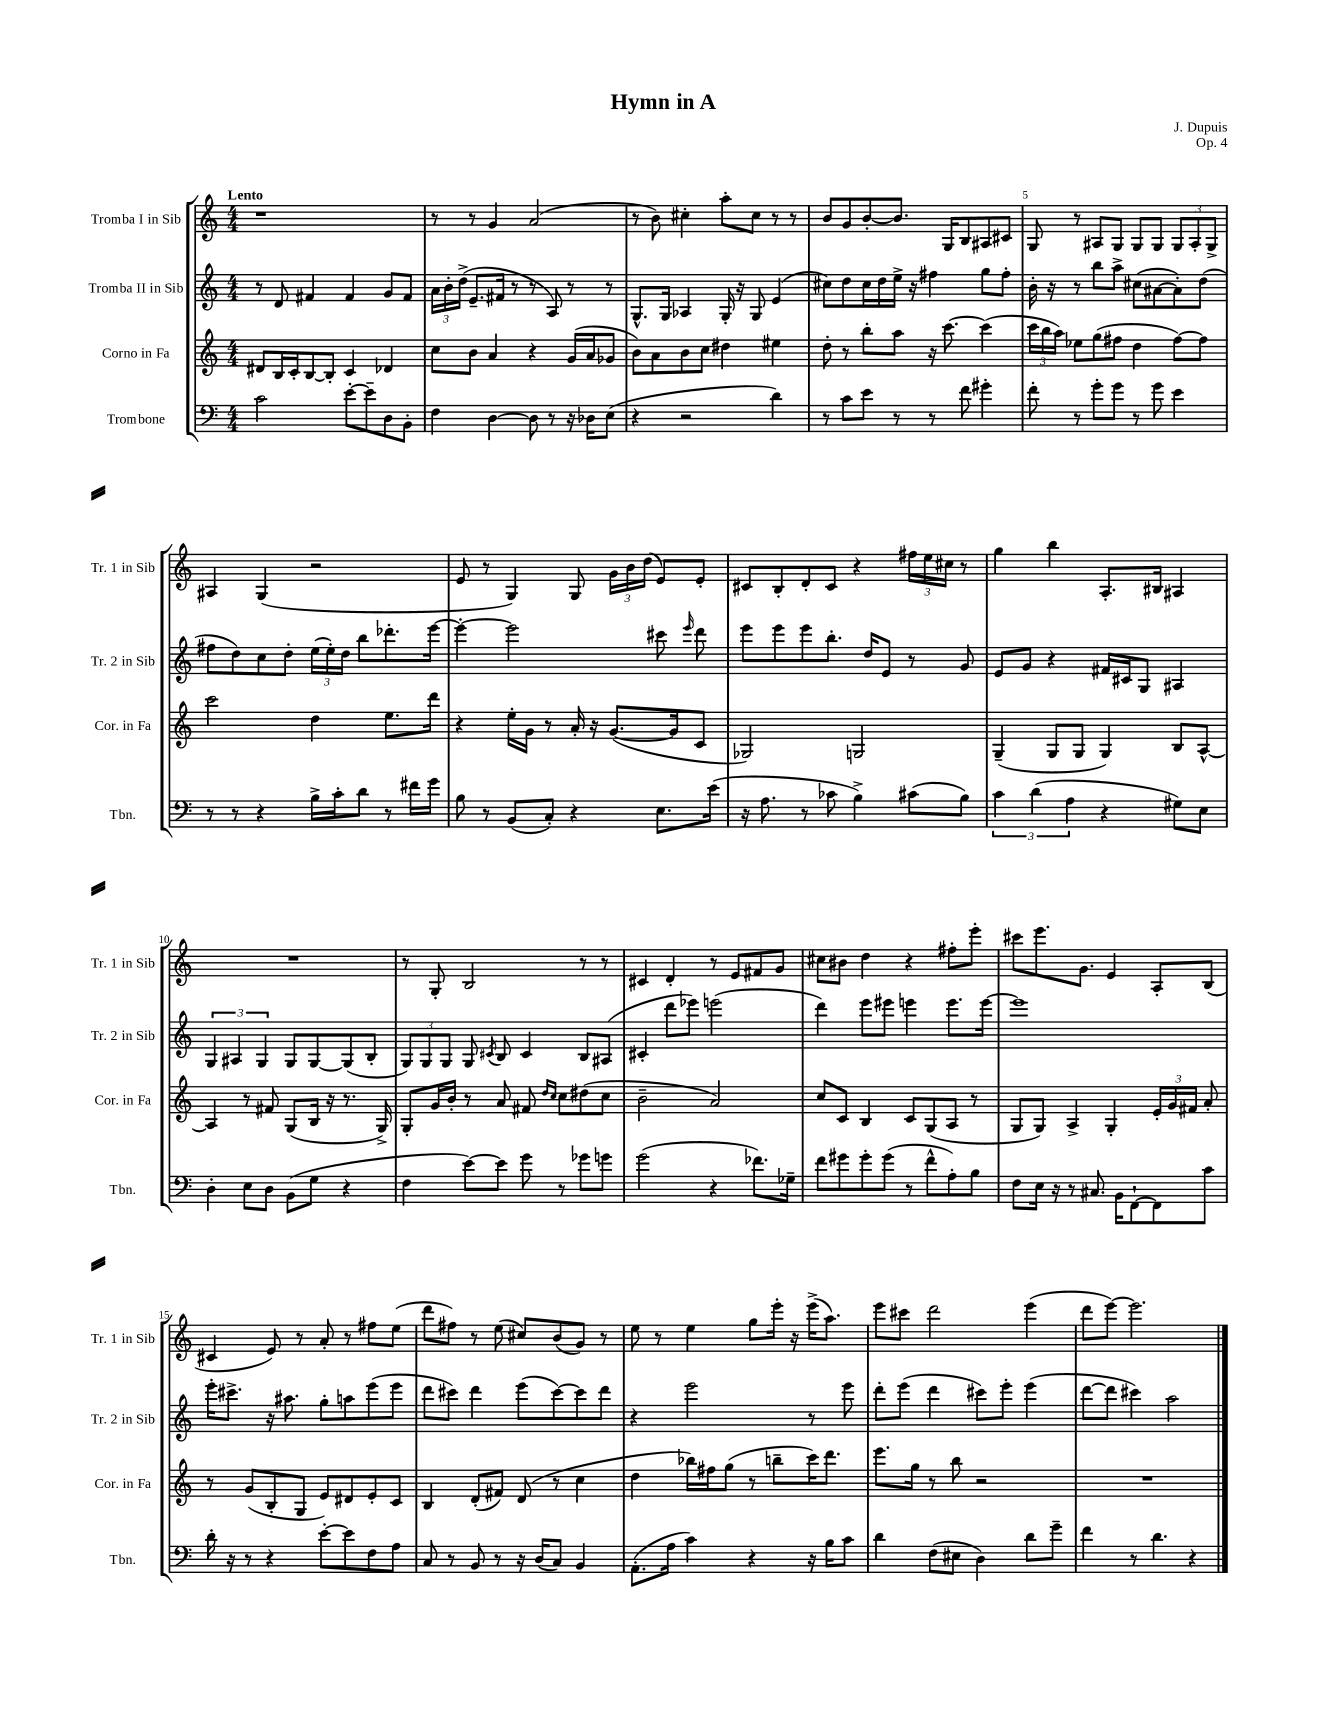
\header { title = "Hymn in A" composer = "J. Dupuis" opus = "Op. 4" }
<<
\new StaffGroup <<
\new Staff = "s0" \with { instrumentName = "Tromba I in Sib" shortInstrumentName = "Tr. 1 in Sib" } {
    \clef treble \key c \major \numericTimeSignature \time 4/4 \tempo "Lento"
    \autoBeamOff r1 |
    r8 r8 g'4 a'2( |
    r8 b'8) cis''4-. a''8[-. cis''8] r8 r8 |
    b'8[ g'8 b'8~-. b'8.] g16[ b8 ais8 cis'8] |
    g8 r8 ais8[ g8] g8[ g8] \tuplet 3/2 { g8[ ais8-. g8]-> } |
    ais4 g4( r2 |
    e'8 r8 g4) g8 \tuplet 3/2 { g'16[ b'16 d''16]( } e'8[) e'8]-. |
    cis'8[ b8-. d'8-. cis'8] r4 \tuplet 3/2 { fis''16[ e''16 cis''16] } r8 |
    g''4 b''4 a8.[-. bis16] ais4 |
    R1 |
    r8 g8-. b2 r8 r8 |
    cis'4 d'4-. r8 e'8[ fis'8 g'8] |
    cis''8[ bis'8] d''4 r4 fis''8[-. e'''8]-. |
    cis'''8[ e'''8. g'8.] e'4 a8[-. b8]( |
    cis'4 e'8) r8 a'8-. r8 fis''8[ e''8]( |
    d'''8[ fis''8]) r8 e''8( cis''8[) b'8( g'8]) r8 |
    e''8 r8 e''4 g''8[ e'''16]-. r16 e'''16[->( a''8.]) |
    e'''8[ cis'''8] d'''2 e'''4( |
    d'''8[ e'''8]~) e'''2. \bar "|." |
}
\new Staff = "s1" \with { instrumentName = "Tromba II in Sib" shortInstrumentName = "Tr. 2 in Sib" } {
    \clef treble \key c \major \numericTimeSignature \time 4/4
    \autoBeamOff r8 d'8 fis'4 fis'4 g'8[ fis'8] |
    \tuplet 3/2 { a'16[ b'16-. d''16]->( } e'8.[-- fis'16] r8 r8 a8) r8 r8 |
    g8.[-^ g16] aes4 g16-. r16 g8 e'4( |
    cis''8[) d''8 cis''16 d''16 e''16]-> r16 fis''4 g''8[ fis''8]-. |
    b'16-. r16 r8 b''8[ a''8]-> cis''8[( ais'8~ ais'8-.) d''8]( |
    fis''8[ d''8) c''8 d''8]-. \tuplet 3/2 { e''16[( e''16-.) d''16] } b''8[ des'''8.-. e'''16]~ |
    e'''4~-. e'''2 cis'''8 \grace { e'''16 } d'''8 |
    e'''8[ e'''8 e'''8 b''8.]-. d''16[ e'8] r8 g'8 |
    e'8[ g'8] r4 fis'16[ cis'16 g8] ais4 |
    \tuplet 3/2 { g4 ais4 g4 } g8[ g8~ g8( b8]-. |
    \tuplet 3/2 { g8[) g8 g8] } g8 \acciaccatura { cis'8 } b8 cis'4 b8[ ais8]( |
    cis'4-. d'''8[ ees'''8]) e'''2( |
    d'''4) e'''8[ eis'''8] e'''4 e'''8.[ e'''16]~ |
    e'''1 |
    e'''16[-. cis'''8.]-> r16 ais''8. g''8[-. a''8 e'''8( e'''8] |
    d'''8[ cis'''8]) d'''4 e'''8[( cis'''8~) cis'''8 d'''8] |
    r4 e'''2 r8 e'''8 |
    d'''8[-. e'''8]( d'''4 cis'''8[) e'''8]-. e'''4( |
    d'''8[~ d'''8] cis'''4) a''2 \bar "|." |
}
\new Staff = "s2" \with { instrumentName = "Corno in Fa" shortInstrumentName = "Cor. in Fa" } {
    \clef treble \key c \major \numericTimeSignature \time 4/4
    \autoBeamOff dis'8[ b16 c'16-. b8~ b8]-. c'4 des'4 |
    c''8[ b'8] a'4 r4 g'16[( a'16 ges'8] |
    b'8[) a'8 b'8 c''8] dis''4 eis''4 |
    d''8-. r8 b''8[-. a''8] r16 c'''8.~ c'''4( |
    \tuplet 3/2 { c'''16[ b''16 a''16]) } ees''8[ g''8( fis''8] d''4 fis''8[~) fis''8] |
    c'''2 d''4 e''8.[ d'''16] |
    r4 e''16[-. g'16] r8 a'16-. r16 g'8.[~( g'16 c'8] |
    ges2) g2 |
    g4--( g8[ g8] g4) b8[ a8]~-^ |
    a4 r8 fis'8 g8[( b16] r16 r8. g16->) |
    g8[-. g'16 b'16]-. r8 a'8 fis'8 \grace { d''16[ c''16] } c''8[ dis''8( c''8] |
    b'2-- a'2) |
    c''8[ c'8] b4 c'8[ g8( a8] r8 |
    g8[ g8]) a4-> g4-. \tuplet 3/2 { e'16[-. g'16 fis'16] } a'8-. |
    r8 g'8[( b8-. g8] e'8[) dis'8 e'8-. c'8] |
    b4 d'8[-.( fis'8]) d'8( r8 c''4 |
    d''4 bes''16[) fis''16 g''8]( r8 b''8[-- c'''16) d'''8.] |
    e'''8.[ g''16] r8 b''8 r2 |
    R1 \bar "|." |
}
\new Staff = "s3" \with { instrumentName = "Trombone" shortInstrumentName = "Tbn." } {
    \clef bass \key c \major \numericTimeSignature \time 4/4
    \autoBeamOff c'2 e'8[~-. e'8-- d8 b,8]-. |
    f4 d4~ d8 r8 r16 des16[ e8]( |
    r4 r2 d'4) |
    r8 c'8[ e'8] r8 r8 f'8 gis'4-. |
    f'8-. r8 g'8[-. g'8] r8 g'8 e'4 |
    r8 r8 r4 b16[-> c'16-. d'8] r8 fis'16[ g'16] |
    b8 r8 b,8[( c8]-.) r4 e8.[ e'16]( |
    r16 a8. r8 ces'8 b4->) cis'8[( b8]) |
    \tuplet 3/2 { c'4 d'4( a4 } r4 gis8[) e8] |
    d4-. e8[ d8] b,8[( g8] r4 |
    f4 e'8[~) e'8] g'8 r8 ges'8[ g'8] |
    g'2( r4 fes'8.[) ges16]-- |
    f'8[ gis'8 gis'8-. gis'8]( r8 f'8[-^ a8-.) b8] |
    f8[ e16] r16 r8 cis8. b,16[ f,8~-! f,8 c'8] |
    d'16-. r16 r8 r4 e'8[~-. e'8 f8 a8] |
    c8 r8 b,8 r8 r16 d16[( c8]) b,4 |
    a,8.[-.( a16] c'4) r4 r16 b16[ c'8] |
    d'4 f8[( eis8] d4) d'8[ g'8]-- |
    f'4 r8 d'4. r4 \bar "|." |
}
>>
>>
\layout { \context { \Score \override BarNumber.break-visibility = ##(#f #t #t) barNumberVisibility = #(every-nth-bar-number-visible 5) } }
